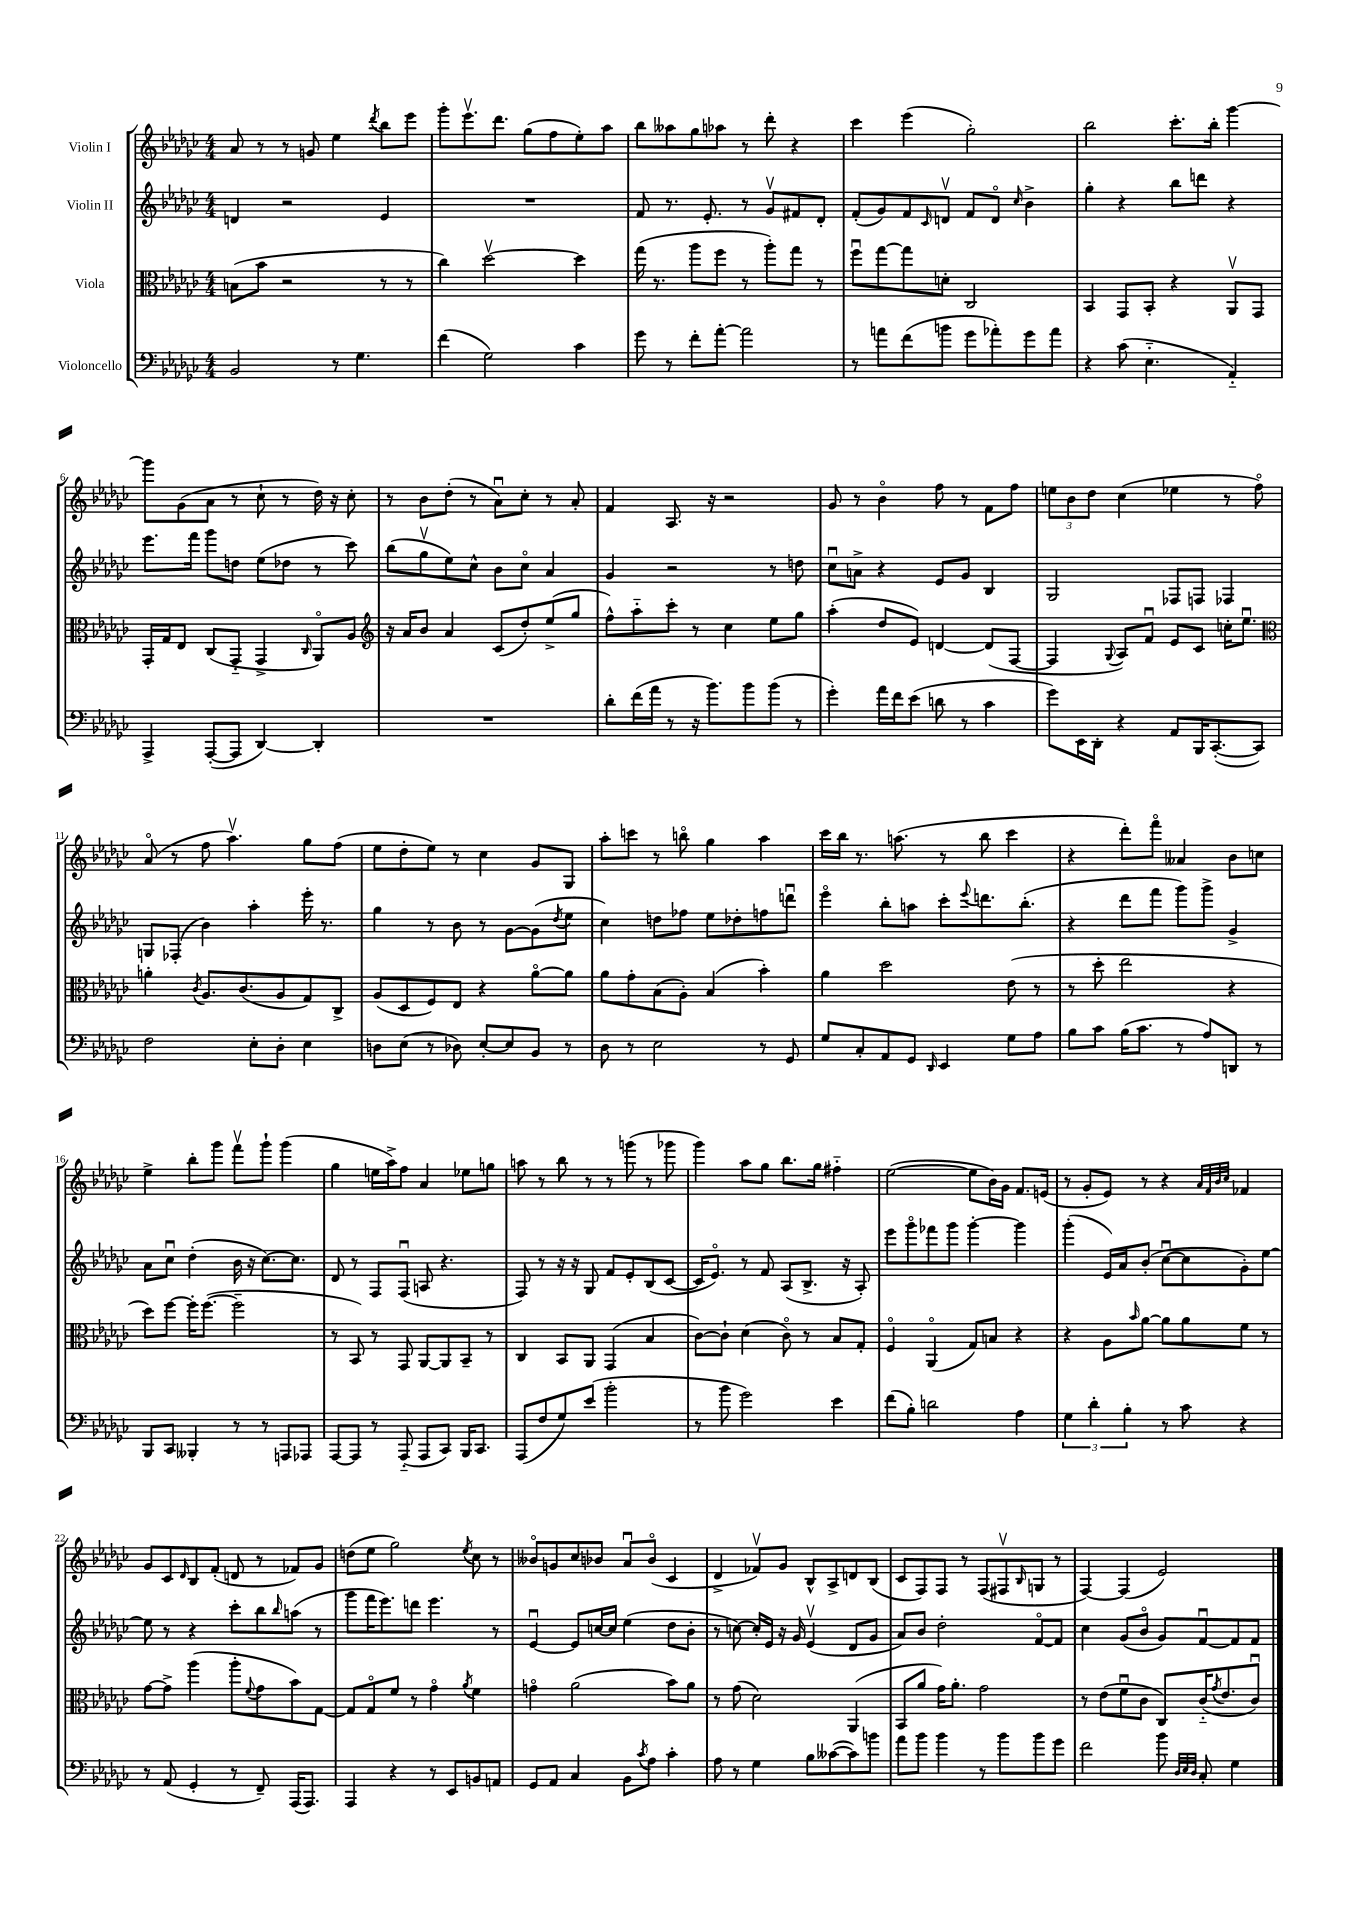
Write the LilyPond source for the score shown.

<<
\new StaffGroup <<
\new Staff = "s0" \with { instrumentName = "Violin I" } {
    \clef treble \key ges \major \numericTimeSignature \time 4/4
    aes'8 r8 r8 g'8 ees''4 \acciaccatura { des'''8 } bes''8 ees'''8 |
    ges'''8-. ees'''8.\upbow des'''8. ges''8( f''8 ees''8-.) aes''8 |
    bes''8 aeses''8 ges''8 aes''8 r8 des'''8-. r4 |
    ces'''4 ees'''4( ges''2-.) |
    bes''2 ces'''8.-. bes''16-. ges'''4~ |
    ges'''8 ges'8( aes'8 r8 ces''8-! r8 des''16) r16 ces''8-. |
    r8 bes'8 des''8-.( r8 aes'8\downbow) ces''8-. r8 aes'8-. |
    f'4 aes8. r16 r2 |
    ges'8 r8 bes'4\flageolet f''8 r8 f'8 f''8 |
    \tuplet 3/2 { e''8 bes'8 des''8 } ces''4( ees''4 r8 f''8\flageolet) |
    aes'8\flageolet( r8 f''8 aes''4.\upbow) ges''8 f''8( |
    ees''8 des''8-. ees''8) r8 ces''4 ges'8 ges8 |
    aes''8-. c'''8 r8 b''8\flageolet ges''4 aes''4 |
    ces'''16 bes''16 r8. a''8.( r8 bes''8 ces'''4 |
    r4 des'''8-.) f'''8\flageolet aeses'4 bes'8 c''8 |
    ees''4-> bes''8-. ges'''8 f'''8\upbow ges'''8-! ges'''4( |
    ges''4 e''16 aes''16->) f''8 aes'4 ees''8 g''8 |
    a''8 r8 bes''8 r8 r8 g'''8( r8 ges'''8 |
    ges'''4) aes''8 ges''8 bes''8. ges''16 fis''4-_ |
    ees''2~( ees''8 bes'16) ges'16 f'8. e'16( |
    r8 ges'8-. ees'8) r8 r4 \grace { aes'32 f'32 bes'32 ces''32 } fes'4 |
    ges'8 ces'8 \grace { des'16 } bes8 f'8-.( d'8 r8 fes'8) ges'8 |
    d''8( ees''8 ges''2) \acciaccatura { ees''8 } ces''8 r8 |
    beses'8\flageolet g'8 ces''8 bes'8 aes'8\downbow bes'8\flageolet( ces'4 |
    des'4-> fes'8\upbow) ges'8 bes8-^ aes8-> d'8 bes8( |
    ces'8 f8) f8 r8 f8( fis8\upbow \grace { bes16 } g8 r8 |
    f4~) f4( ees'2) \bar "|." |
}
\new Staff = "s1" \with { instrumentName = "Violin II" } {
    \clef treble \key ges \major \numericTimeSignature \time 4/4
    d'4 r2 ees'4 |
    R1 |
    f'8 r8. ees'8.-. r8 ges'8\upbow fis'8 des'8-. |
    f'8-.( ges'8) f'8 \grace { ces'16 } d'8\upbow f'8 d'8\flageolet \grace { ces''16 } bes'4-> |
    ges''4-. r4 bes''8 d'''8 r4 |
    ees'''8. f'''16 ges'''8 d''8 ees''8( des''8 r8 ces'''8) |
    bes''8( ges''8\upbow ees''8) ces''8-^ bes'8 ces''8\flageolet aes'4 |
    ges'4 r2 r8 d''8 |
    ces''8\downbow a'8-> r4 ees'8 ges'8 bes4 |
    ges2 fes8 f8 fes4 |
    g8 fes8-.( bes'4) aes''4-. ees'''16-. r8. |
    ges''4 r8 bes'8 r8 ges'8~ ges'8( \acciaccatura { des''8 } ees''8 |
    ces''4) d''8 fes''8 ees''8 des''8-. f''8 d'''8\downbow |
    ees'''4\flageolet bes''8-. a''8 ces'''8-. \appoggiatura { ees'''8 } d'''8. bes''8.-.( |
    r4 des'''8 f'''8 ges'''8) ges'''8-> ges'4-> |
    aes'8 ces''8\downbow des''4-.( bes'16 r16 ces''8.~) ces''8. |
    des'8 r8 f8 f8\downbow( a8 r4. |
    f8) r8 r16 r16 ges8 f'8 ees'8-. bes8( ces'8~ |
    ces'16 ees'8.\flageolet) r8 f'8 aes8( bes8.-> r16 aes8-.) |
    ees'''8 ges'''8\flageolet fes'''8 ges'''8 ges'''4~-. ges'''4 |
    ges'''4-.( ees'16) aes'16 bes'8-.( ces''8~\downbow ces''8 ges'8-.) ees''8~ |
    ees''8 r8 r4 ces'''8-. bes''8 \grace { bes''16 } a''8( r8 |
    ges'''8 f'''16 ees'''8.) d'''8 ees'''4. r8 |
    ees'4~\downbow ees'8 c''16~ c''16 ees''4( des''8 bes'8-. |
    r8 c''8~) c''16-. ees'16 r16 ges'16 ees'4\upbow( des'8 ges'8 |
    aes'8) bes'8 des''2-. f'8~\flageolet f'8 |
    ces''4 ges'8( bes'8\flageolet ges'8) f'8~\downbow f'8 f'8 \bar "|." |
}
\new Staff = "s2" \with { instrumentName = "Viola" } {
    \clef alto \key ges \major \numericTimeSignature \time 4/4
    b8( bes'8 r2 r8 r8 |
    ces''4) des''2~\upbow des''4 |
    ges''16( r8. aes''8 f''8 r8 aes''8-.) ges''8 r8 |
    f''8\downbow ges''8~ ges''8 d'8-. ces2 |
    bes,4 ges,8 bes,8-. r4 aes,8\upbow ges,8 |
    ges,16-. ges16 ees8 ces8( ges,8-_ ges,4-> \grace { ces16 } aes,8\flageolet) aes8 |
    \clef treble r16 aes'16 bes'8 aes'4 ces'8( des''8-.) ees''8->( ges''8 |
    f''8-^) aes''8-_ ces'''8-. r8 ces''4 ees''8 ges''8 |
    aes''4-.( des''8 ees'8) d'4~ d'8( f8~ |
    f4 \appoggiatura { ges8 } aes8) f'8\downbow ees'8 ces'8 c''16-. ees''8.\downbow |
    \clef alto a'4-. \acciaccatura { ces'8 } aes8. ces'8.( aes8 ges8) ces8-> |
    aes8( des8 f8) ees8 r4 aes'8~\flageolet aes'8 |
    aes'8 ges'8-. bes8( aes8-.) bes4( bes'4-.) |
    aes'4 des''2 ees'8( r8 |
    r8 des''8-. ees''2 r4 |
    des''8) f''8~ f''16-. f''8.~( f''2-- |
    r8 bes,8) r8 ges,8 aes,8~ aes,8 bes,8-- r8 |
    ces4 bes,8 aes,8 ges,4( bes4 |
    ces'8~) ces'8-! des'4( ces'8\flageolet) r8 bes8 ges8-. |
    f4\flageolet aes,4\flageolet( ges8) b8 r4 |
    r4 aes8 \grace { bes'16 } aes'8~ aes'8 aes'8 f'8 r8 |
    ges'8~ ges'8-> aes''4( aes''8-. \appoggiatura { f'8 } ges'8 bes'8) ges8~ |
    ges8 ges8\flageolet f'8 r8 ges'4\flageolet \acciaccatura { aes'8 } f'4 |
    g'4\flageolet aes'2( bes'8) aes'8 |
    r8 ges'8( des'2) aes,4( |
    bes,8 aes'8 ges'16) aes'8.-. ges'2 |
    r8 ees'8( f'8\downbow ces'8 ces8) ces'16-_( \acciaccatura { ges'8 } ees'8. ces'8\downbow) \bar "|." |
}
\new Staff = "s3" \with { instrumentName = "Violoncello" } {
    \clef bass \key ges \major \numericTimeSignature \time 4/4
    bes,2 r8 ges4. |
    f'4( ges2) ces'4 |
    ges'8 r8 f'8-. aes'8~-. aes'2 |
    r8 a'8 f'8( b'8 ges'8 aes'8-.) ges'8 aes'8 |
    r4 ces'8( ees4.-_ aes,4-_) |
    aes,,4-> aes,,8~-.( aes,,8 des,4~) des,4-. |
    R1 |
    des'8-. f'16( aes'16 r8 r16 bes'8.) bes'8 bes'8( r8 |
    ges'4-.) aes'16 f'16 ees'8( d'8 r8 ces'4 |
    ges'8) ees,16 des,16-. r4 aes,8 bes,,16 ces,8.~-.( ces,8) |
    f2 ees8-. des8-. ees4 |
    d8 ees8( r8 des8) ees8~-. ees8 bes,8 r8 |
    des8 r8 ees2 r8 ges,8 |
    ges8 ces8-. aes,8 ges,8 \grace { des,16 } ees,4 ges8 aes8 |
    bes8 ces'8 bes16( ces'8. r8 aes8) d,8 r8 |
    bes,,8 ces,8 beses,,4-. r8 r8 a,,8 aes,,8 |
    aes,,8~ aes,,8 r8 aes,,8-_( aes,,8 ces,8) bes,,16 ces,8. |
    aes,,8( f8 ges8) ees'8( bes'2-. |
    r8 bes'8 ges'2) ees'4 |
    f'8( bes8-.) d'2 aes4 |
    \tuplet 3/2 { ges4 des'4-. bes4-. } r8 ces'8 r4 |
    r8 aes,8( ges,4-. r8 f,8--) aes,,16( aes,,8.) |
    aes,,4 r4 r8 ees,8 b,8 a,8 |
    ges,8 aes,8 ces4 bes,8 \acciaccatura { ces'8 } aes8 ces'4-. |
    aes8 r8 ges4 bes8 ceses'8~( ceses'8) b'8 |
    aes'8 bes'8 bes'4 r8 bes'8 bes'8 ges'8 |
    f'2 bes'8 \grace { des32 ees32 des32 } ces8-. ges4 \bar "|." |
}
>>
>>
